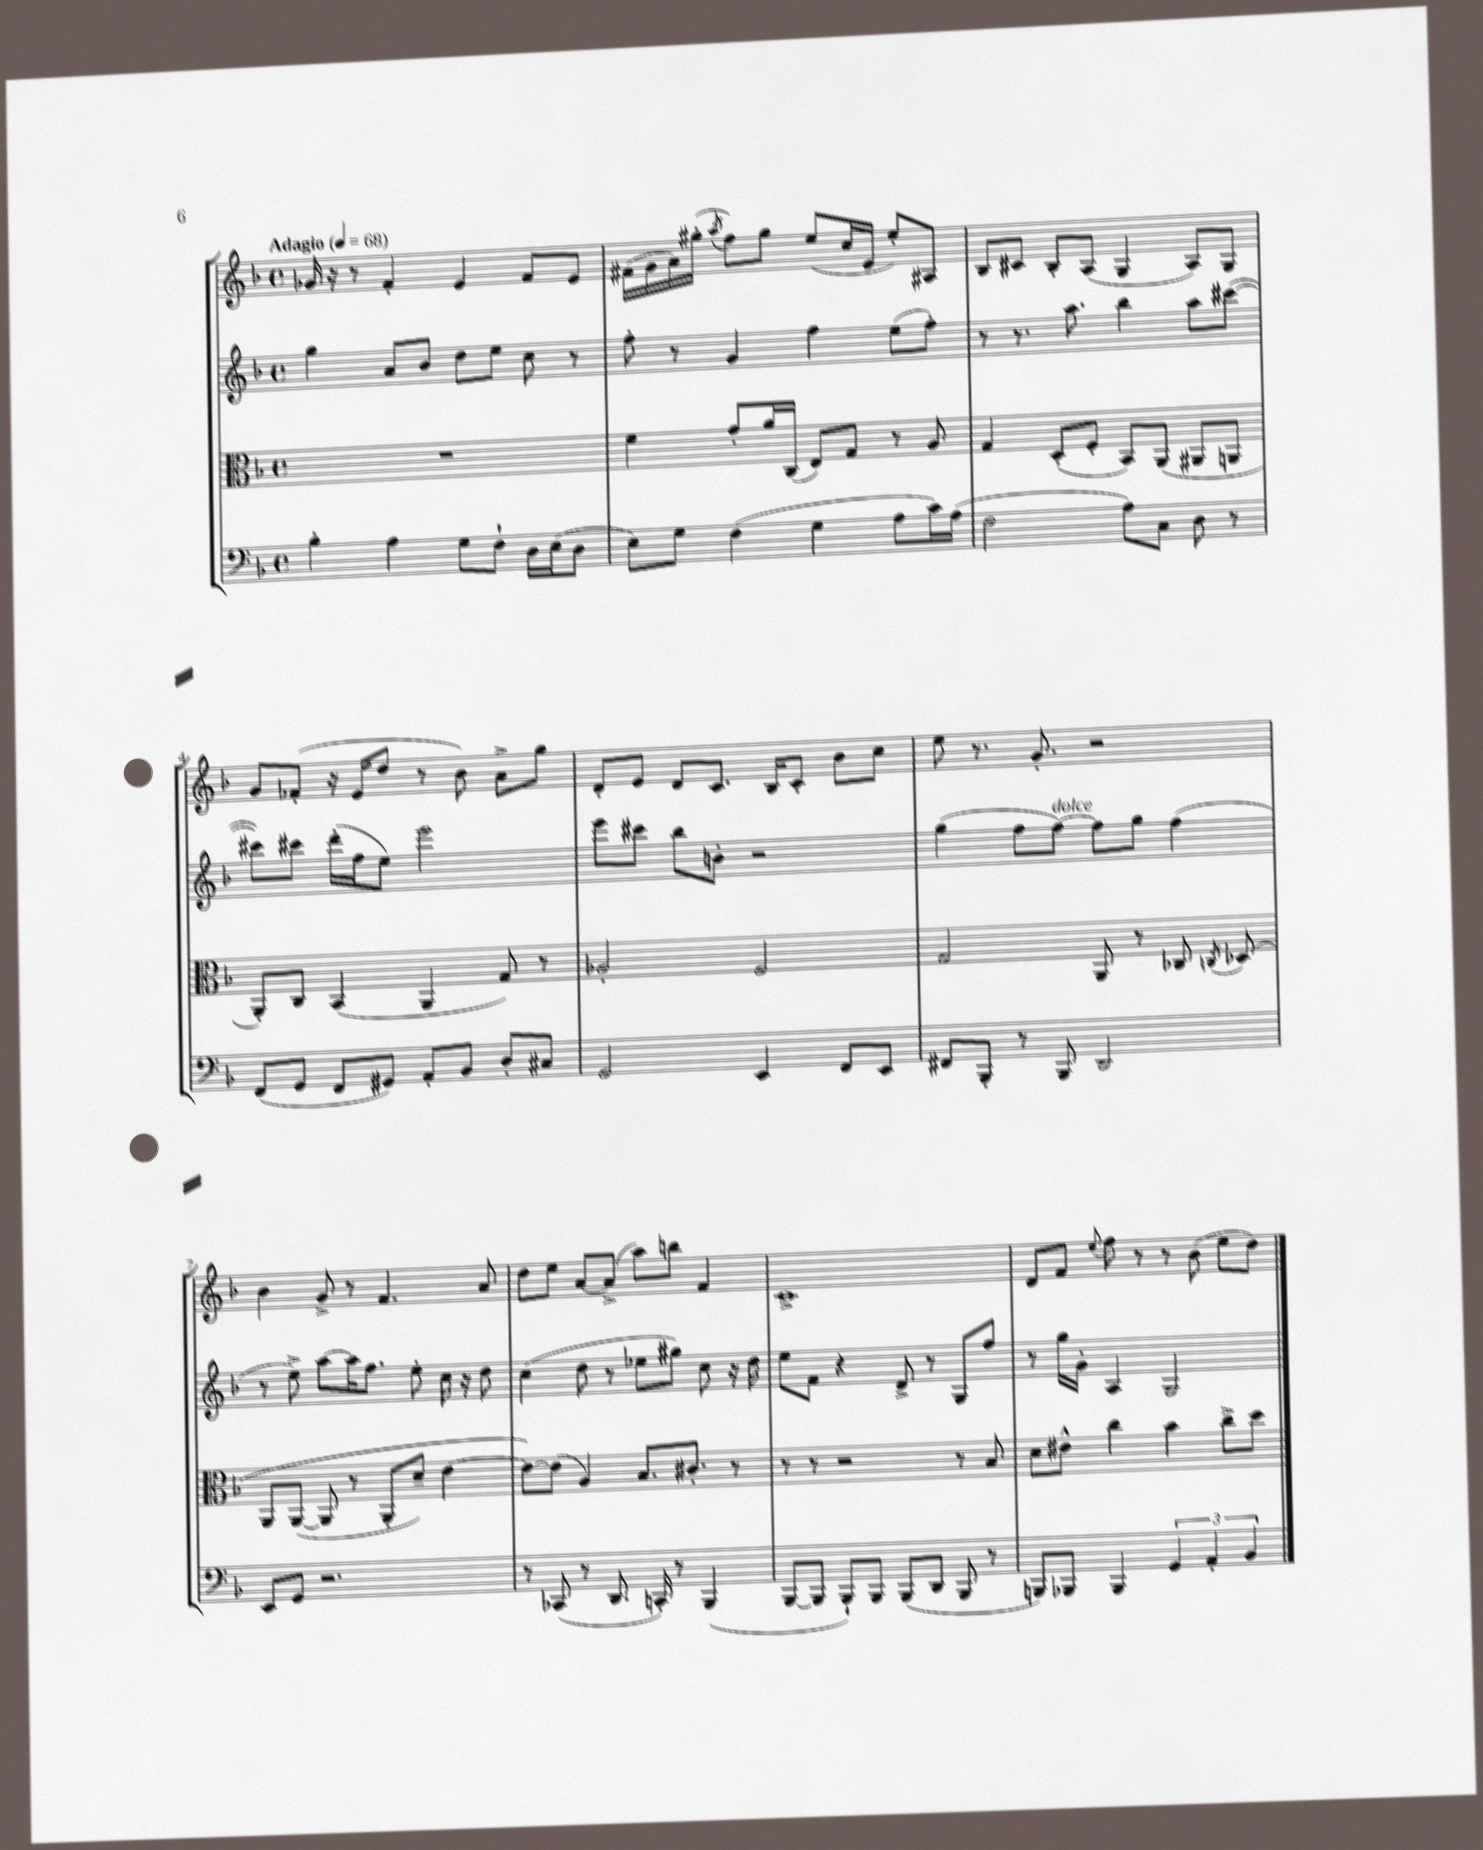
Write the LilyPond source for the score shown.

<<
\new StaffGroup <<
\new Staff = "s0" {
    \clef treble \key f \major \defaultTimeSignature \time 4/4 \tempo "Adagio" 4 = 68
    \autoBeamOff ges'16 r16 r8 f'4-. e'4 f'8[ e'8] |
    fis'16[( g'16 a'16) gis''16]-.( \acciaccatura { a''8 } f''8[) gis''8] e''8[( c''16 e'16] e''8[-.) ais8] |
    bes8[ cis'8] bes8[-. a8]( g4 a8[) g8] |
    g'8[ fes'8]-.( r16 e'16[ d''8] r8 bes'8) a'8[-> g''8] |
    d'8[-. e'8] d'8[ c'8.] bes16[ c'8]-. bes'8[ c''8] |
    e''8 r8. g'8.-. r2 |
    bes'4 g'8-> r8 f'4. a'8 |
    d''8[ e''8] a'8[~ a'8]->( a''8[) b''8] f'4 |
    c'1-> |
    d'8[ f'8] \appoggiatura { e''8 } f''8 r8 r8 bes'8( e''8[ d''8]) \bar "|." |
}
\new Staff = "s1" {
    \clef treble \key f \major \defaultTimeSignature \time 4/4
    \autoBeamOff g''4 a'8[ bes'8] d''8[ e''8] c''8 r8 |
    f''8-. r8 g'4 f''4 e''8[( f''8]-.) |
    r8 r8. a''8. bes''4 a''8[ cis'''8]~( |
    cis'''8[) cis'''8] d'''16[-.( f''16 e''8]) e'''2 |
    e'''8[ cis'''8] bes''8[ b'8]-. r2 |
    g''4( f''8[ f''8]~^\markup { \italic "dolce" }) f''8[ g''8] f''4( |
    r8 e''8->) a''8[~ a''16 f''8.] e''8-. c''16 r16 d''8 |
    c''4( d''8 r8 ees''8[ gis''8]) c''8 r16 d''16 |
    e''8[ f'8] r4 d'8-> r8 g8[ f''8] |
    r8 g''16[ g'16]-. a4 g2 \bar "|." |
}
\new Staff = "s2" {
    \clef alto \key f \major \defaultTimeSignature \time 4/4
    \autoBeamOff R1 |
    f'4 g'8[-. a'16 c16]( e8[) g8] r8 a8 |
    g4 d8[-.( f8]-. bes,8[) a,8]( ais,8[ a,8] |
    a,8[-.) c8] bes,4( a,4 g8) r8 |
    aes2-. f2 |
    g2 a,8 r8 ces8 \acciaccatura { c8 } des8\( |
    a,8[ a,8]~( a,8 r8 a,8[-. d'8]--) e'4~ |
    e'8[~\) e'8]( a4) bes8.[ cis'8.]-. r8 |
    r8 r8 r2 r8 bes8 |
    d'8[ eis'8]-^ c''4 bes'4 c''8[-> d''8] \bar "|." |
}
\new Staff = "s3" {
    \clef bass \key f \major \defaultTimeSignature \time 4/4
    \autoBeamOff bes4-. a4 g8[ f8]-! d16[ e16( d8] |
    e8[) g8] f4( g4 a8[ c'16) a16]( |
    f2 a8[) c8] d8 r8 |
    f,8[( g,8] f,8[ gis,8]) a,8[-. bes,8] d8[-. cis8] |
    g,2 e,4 f,8[ e,8] |
    fis,8[ bes,,8]-. r8 bes,,8 d,2 |
    e,8[ g,8] r2. |
    r8 ces,8( r8 d,8. c,16-.) r8 bes,,4( |
    bes,,8[~ bes,,8] bes,,8[-!) bes,,8] bes,,8[( d,8] bes,,8 r8 |
    b,,8[) bes,,8] bes,,4 \tuplet 3/2 { g,4 a,4-. bes,4 } \bar "|." |
}
>>
>>
